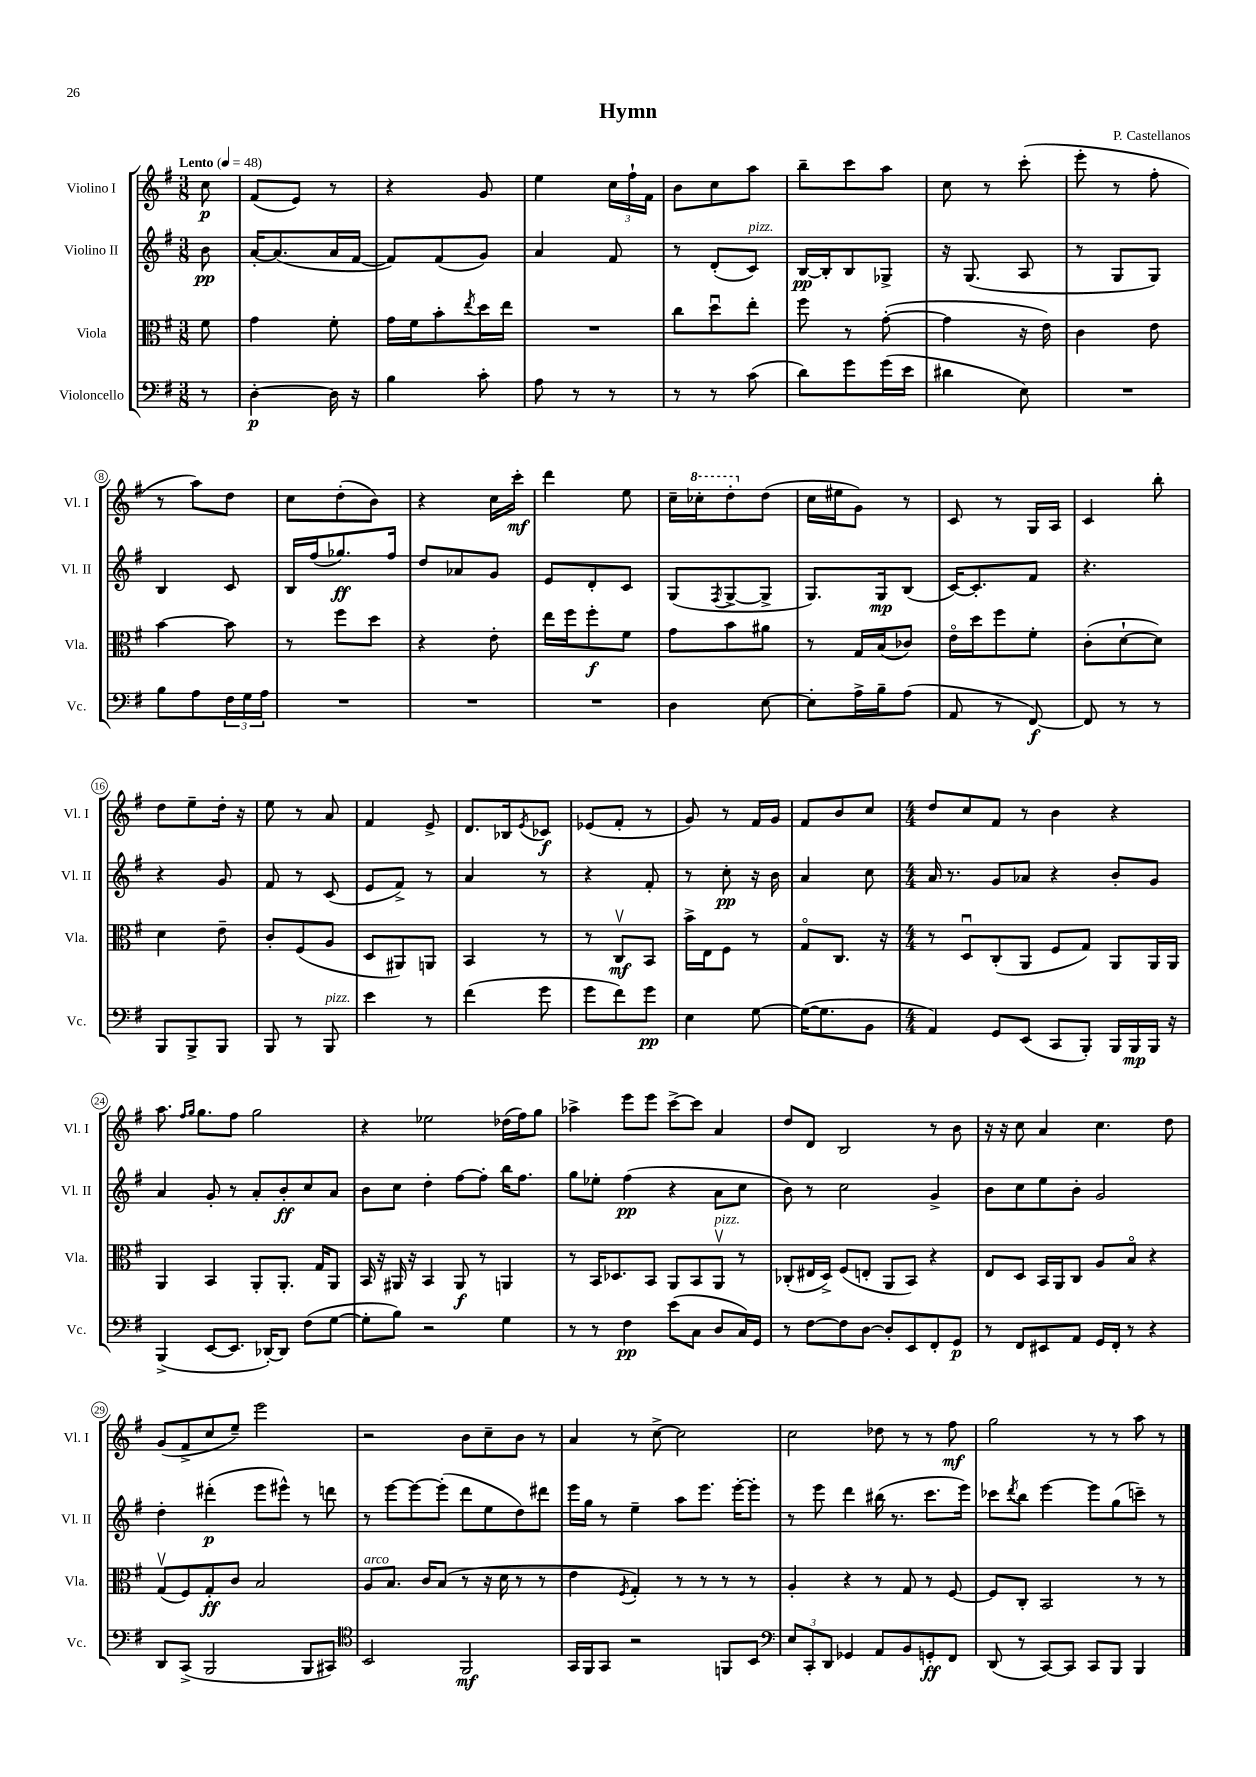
\header { title = "Hymn" composer = "P. Castellanos" }
<<
\new StaffGroup <<
\new Staff = "s0" \with { instrumentName = "Violino I" shortInstrumentName = "Vl. I" } {
    \clef treble \key g \major \numericTimeSignature \time 3/8 \partial 8 \tempo "Lento" 4 = 48
    c''8\p |
    fis'8( e'8) r8 |
    r4 g'8 |
    e''4 \tuplet 3/2 { c''16 fis''16-! fis'16 } |
    b'8 c''8 a''8 |
    b''8-- c'''8 a''8 |
    c''8 r8 c'''8-.( |
    e'''8-. r8 fis''8-. |
    r8 a''8) d''8 |
    c''8 d''8-.( b'8) |
    r4 c''16 c'''16-.\mf |
    d'''4 e''8 |
    c''16-- \ottava #1 ces'''16-. d'''8-. \ottava #0 d''8( |
    c''16 eis''16 g'8) r8 |
    c'8 r8 g16 a16 |
    c'4 b''8-. |
    d''8 e''8-- d''16-. r16 |
    e''8 r8 a'8 |
    fis'4 e'8-> |
    d'8. bes16 \acciaccatura { e'8 } ces'8\f |
    ees'8( fis'8-. r8 |
    g'8) r8 fis'16 g'16 |
    fis'8 b'8 c''8 |
    \numericTimeSignature \time 4/4 d''8 c''8 fis'8 r8 b'4 r4 |
    a''8. \grace { fis''16 g''16 } g''8. fis''8 g''2 |
    r4 ees''2 des''16( fis''16) g''8 |
    aes''4-> e'''8 e'''8 c'''8~-> c'''8 a'4 |
    d''8 d'8 b2 r8 b'8 |
    r16 r16 c''8 a'4 c''4. d''8 |
    g'8( fis'8-> c''8 e''8--) e'''2 |
    r2 b'8 c''8-- b'8 r8 |
    a'4 r8 c''8~-> c''2 |
    c''2 des''8 r8 r8 fis''8\mf |
    g''2 r8 r8 a''8 r8 \bar "|." |
}
\new Staff = "s1" \with { instrumentName = "Violino II" shortInstrumentName = "Vl. II" } {
    \clef treble \key g \major \numericTimeSignature \time 3/8 \partial 8
    b'8\pp |
    a'16~-. a'8.( a'16 fis'16~ |
    fis'8) fis'8( g'8) |
    a'4 fis'8 |
    r8 d'8-.( c'8^\markup { \italic "pizz." }) |
    b16~\pp b16-. b8 ges8-> |
    r16 g8.( a8 |
    r8 g8 g8) |
    b4 c'8 |
    b16 fis''16( ges''8.\ff) fis''16 |
    d''8 aes'8 g'8 |
    e'8 d'8-. c'8 |
    g8( \acciaccatura { fis8 } g8~-> g8-> |
    g8.) g16\mp b8( |
    c'16~) c'8.-. fis'8 |
    r4. |
    r4 g'8 |
    fis'8 r8 c'8( |
    e'8 fis'8->) r8 |
    a'4 r8 |
    r4 fis'8-. |
    r8 c''8-.\pp r16 b'16 |
    a'4 c''8 |
    \numericTimeSignature \time 4/4 a'16 r8. g'8 aes'8 r4 b'8-. g'8 |
    a'4 g'8-. r8 a'8-. b'8-.\ff c''8 a'8 |
    b'8 c''8 d''4-. fis''8~ fis''8-. b''16 fis''8. |
    g''8 ees''8-. fis''4\pp( r4 a'8 c''8 |
    b'8) r8 c''2 g'4-> |
    b'8 c''8 e''8 b'8-. g'2 |
    d''4-. dis'''4-.\p( e'''8 eis'''8-^) r8 d'''8 |
    r8 e'''8~ e'''8~ e'''8-.( d'''8 e''8 d''8) dis'''8 |
    e'''16 g''16 r8 e''4-- a''8 e'''8. e'''16~-. e'''8-. |
    r8 e'''8 d'''4 bis''16( r8. c'''8. e'''16) |
    ces'''8 \acciaccatura { d'''8 } b''8 e'''4~ e'''8 g''8( c'''8--) r8 \bar "|." |
}
\new Staff = "s2" \with { instrumentName = "Viola" shortInstrumentName = "Vla." } {
    \clef alto \key g \major \numericTimeSignature \time 3/8 \partial 8
    fis'8 |
    g'4 fis'8-. |
    g'16 fis'16 b'8-. \acciaccatura { e''8 } d''16 e''16 |
    R4. |
    c''8 d''8\downbow e''8-. |
    fis''8 r8 g'8~-.( |
    g'4 r16 e'16) |
    c'4 e'8 |
    b'4~ b'8 |
    r8 fis''8 d''8 |
    r4 e'8-. |
    e''16 fis''16 fis''8-.\f fis'8 |
    g'8 b'8 ais'8 |
    r8 g16 b16( ces'8) |
    e'16\flageolet d''16 fis''8 fis'8-. |
    c'8-.( d'8~-! d'8) |
    d'4 e'8-- |
    c'8-. fis8( a8 |
    d8 ais,8) a,8 |
    b,4 r8 |
    r8 c8\upbow\mf b,8 |
    b'16-> e16 fis8 r8 |
    g8\flageolet c8. r16 |
    \numericTimeSignature \time 4/4 r8 d8\downbow c8-.( a,8 fis8 g8) a,8 a,16 a,16 |
    a,4 b,4 a,8-. a,8.-. g16 a,8 |
    b,16 r16 ais,16 r16 b,4 ais,8\f r8 a,4 |
    r8 b,16 des8. b,8 a,8 b,8 a,8\upbow^\markup { \italic "pizz." } r8 |
    ces8-.( eis16 d16->) fis8( e8-. a,8 b,8) r4 |
    e8 d8 b,16 a,16 c8 a8 b8\flageolet r4 |
    g8\upbow( fis8) g8-.\ff c'8 b2 |
    a8^\markup { \italic "arco" } b8. c'16 b8( r8 r16 d'16 r8 r8 |
    e'4 \acciaccatura { fis8 } g4-.) r8 r8 r8 r8 |
    a4-. r4 r8 g8 r8 fis8~ |
    fis8 c8-. b,2 r8 r8 \bar "|." |
}
\new Staff = "s3" \with { instrumentName = "Violoncello" shortInstrumentName = "Vc." } {
    \clef bass \key g \major \numericTimeSignature \time 3/8 \partial 8
    r8 |
    d4~-.\p d16 r16 |
    b4 c'8-. |
    a8 r8 r8 |
    r8 r8 c'8( |
    d'8) g'8 g'16( e'16 |
    dis'4 e8) |
    R4. |
    b8 a8 \tuplet 3/2 { fis16 g16 a16 } |
    R4. |
    R4. |
    R4. |
    d4 e8~ |
    e8-. a16-> b16-- a8( |
    a,8 r8 fis,8~\f) |
    fis,8 r8 r8 |
    b,,8 b,,8-> b,,8 |
    b,,8 r8 b,,8^\markup { \italic "pizz." } |
    e'4 r8 |
    fis'4( g'8 |
    g'8 fis'8) g'8\pp |
    e4 g8~ |
    g16~( g8. b,8 |
    \numericTimeSignature \time 4/4 a,4) g,8 e,8( c,8 b,,8-.) b,,16 b,,16\mp b,,16 r16 |
    b,,4->( e,8~ e,8. des,16~-.) des,8 fis8( g8~ |
    g8-. b8) r2 g4 |
    r8 r8 fis4\pp e'8( c8 d8 c16) g,16 |
    r8 fis8~ fis8 d8~ d8-. e,8 fis,8-. g,8\p |
    r8 fis,8 eis,8 a,8 g,16 fis,16-. r8 r4 |
    d,8 c,8->( b,,2 b,,8 cis,8) |
    \clef tenor b,2 fis,2\mf |
    g,16 fis,16 g,8 r2 f,8 b,8 |
    \clef bass \tuplet 3/2 { e8 c,8-. d,8 } ges,4 a,8 b,8 g,8-.\ff fis,8 |
    d,8( r8 c,8~) c,8 c,8 b,,8 b,,4 \bar "|." |
}
>>
>>
\layout { \context { \Score \override BarNumber.stencil = #(make-stencil-circler 0.1 0.3 ly:text-interface::print) } }
